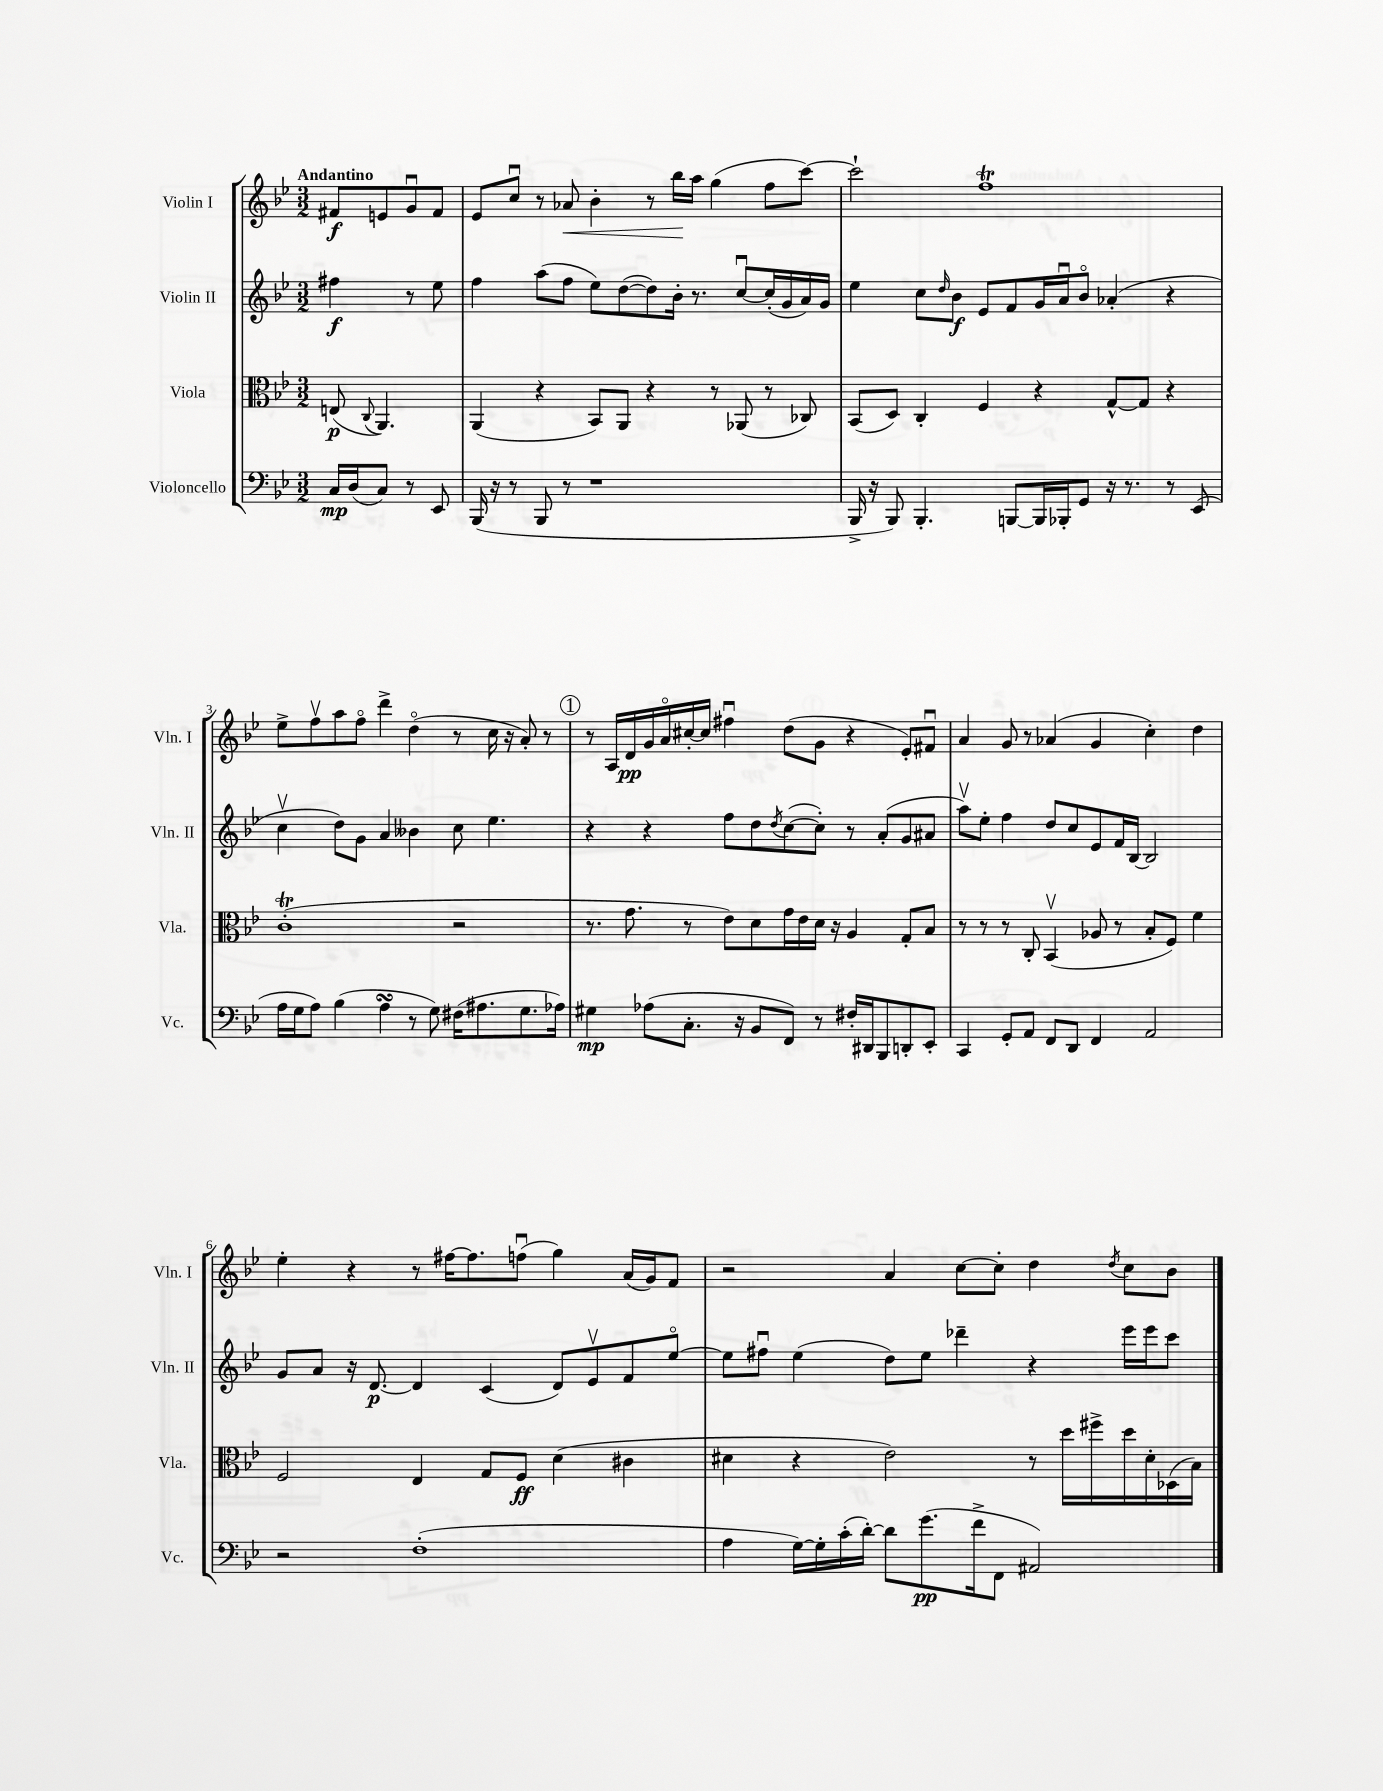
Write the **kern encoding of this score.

**kern	**kern	**kern	**kern
*staff4	*staff3	*staff2	*staff1
*clefF4	*clefC3	*clefG2	*clefG2
*k[b-e-]	*k[b-e-]	*k[b-e-]	*k[b-e-]
*M3/2	*M3/2	*M3/2	*M3/2
16C	(8E	4ff#	8f#
(16D	.	.	.
.	8qqC	.	.
8C)	4.AA)	.	8e
8r	.	8r	8gu
8EE-	.	8ee-	8f#
=	=	=	=
(16BBB-	(4AA	4ff	8e-
16r	.	.	.
8r	.	.	8ccu
8BBB-	4r	(8aa	8r
8r	.	8ff	8a-
1r	8BB-)	8ee-)	4b-'
.	8AA	([8dd	.
.	4r	8dd])	8r
.	.	16b-'	16bb-
.	.	8.r	16aa
.	8r	.	(4gg
.	(8AA-	[8ccu	.
.	8r	(16cc']	8ff
.	.	16g	.
.	8C-)	16a)	[8ccc)
.	.	16g	.
=	=	=	=
16BBB-^	(8BB-	4ee-	2ccc`]
16r	.	.	.
8BBB-)	8D)	.	.
4.BBB-'	4C'	8cc	.
.	.	16qqdd	.
.	.	8b-	.
.	4F	8e-	1ff
[8BBB	.	8f	.
16BBB]	4r	16g	.
16BBB-'	.	16au	.
8GG	.	8b-o	.
16r	[8G^^	(4a-'	.
8.r	.	.	.
.	8G]	.	.
8r	4r	4r	.
(8EE-	.	.	.
=	=	=	=
16A	(1c'	4ccv	8ee-^
16G	.	.	.
8A)	.	.	8ffv
(4B-	.	8dd)	8aa
.	.	8g	8ffo
4A	.	4a	4ddd^
8r	.	4b--	(4ddo
8G)	.	.	.
(16F#	2r	8cc	8r
8.A#	.	.	.
.	.	4.ee-	16cc
.	.	.	16r
8.G	.	.	8a')
.	.	.	8r
16A-)	.	.	.
=	=	=	=
4G#	8.r	4r	8r
.	.	.	16A
.	8.g	.	16d
(8A-	.	4r	16g
.	.	.	16ao
8.C'	8r	.	[16cc#'
.	.	.	16cc#]
.	8e-)	8ff	4ff#u
16r	.	.	.
8BB-	8d	8dd	.
.	.	8qdd	.
8FF)	16g	([8cc	(8dd
.	16e-	.	.
8r	16d	8cc'])	8g
.	16r	.	.
16F#'	4A	8r	4r
16DD#	.	.	.
8BBB-	.	(8a'	.
8DD'	8G'	8g	8e-')
8EE-'	8B-	8a#	8f#u
=	=	=	=
4CC	8r	8aav)	4a
.	8r	8ee-'	.
8GG'	8r	4ff	8g
8AA	8C'	.	8r
8FF	(4BB-v	8dd	(4a-
8DD	.	8cc	.
4FF	8A-	8e-	4g
.	8r	16f	.
.	.	[16B-	.
2AA	8B-'	2B-]	4cc')
.	8F)	.	.
.	4f	.	4dd
=	=	=	=
2r	2F	8g	4ee-'
.	.	8a	.
.	.	16r	4r
.	.	[8.d	.
(1F'	4E-	4d]	8r
.	.	.	[16ff#
.	.	.	8.ff#]
.	8G	(4c	.
.	8F	.	(8ffu
.	(4d	8d)	4gg)
.	.	8e-v	.
.	4c#	8f	(16a
.	.	.	16g)
.	.	[8ee-o	8f
=	=	=	=
4A	4d#	8ee-]	2r
.	.	8ff#u	.
[16G)	4r	(4ee-	.
16G']	.	.	.
(16c'	.	.	.
[16d')	.	.	.
8d]	2e-)	8dd)	4a
(8.g	.	8ee-	.
.	.	4ddd-~	[8cc
16f^	.	.	.
8FF	.	.	8cc']
2AA#)	8r	4r	4dd
.	16dd	.	.
.	16ff#^	.	.
.	.	.	8qdd
.	16dd	16eee-	8cc
.	16d#'	16eee-	.
.	(16D-	8ccc	8b-
.	16B-)	.	.
==	==	==	==
*-	*-	*-	*-
